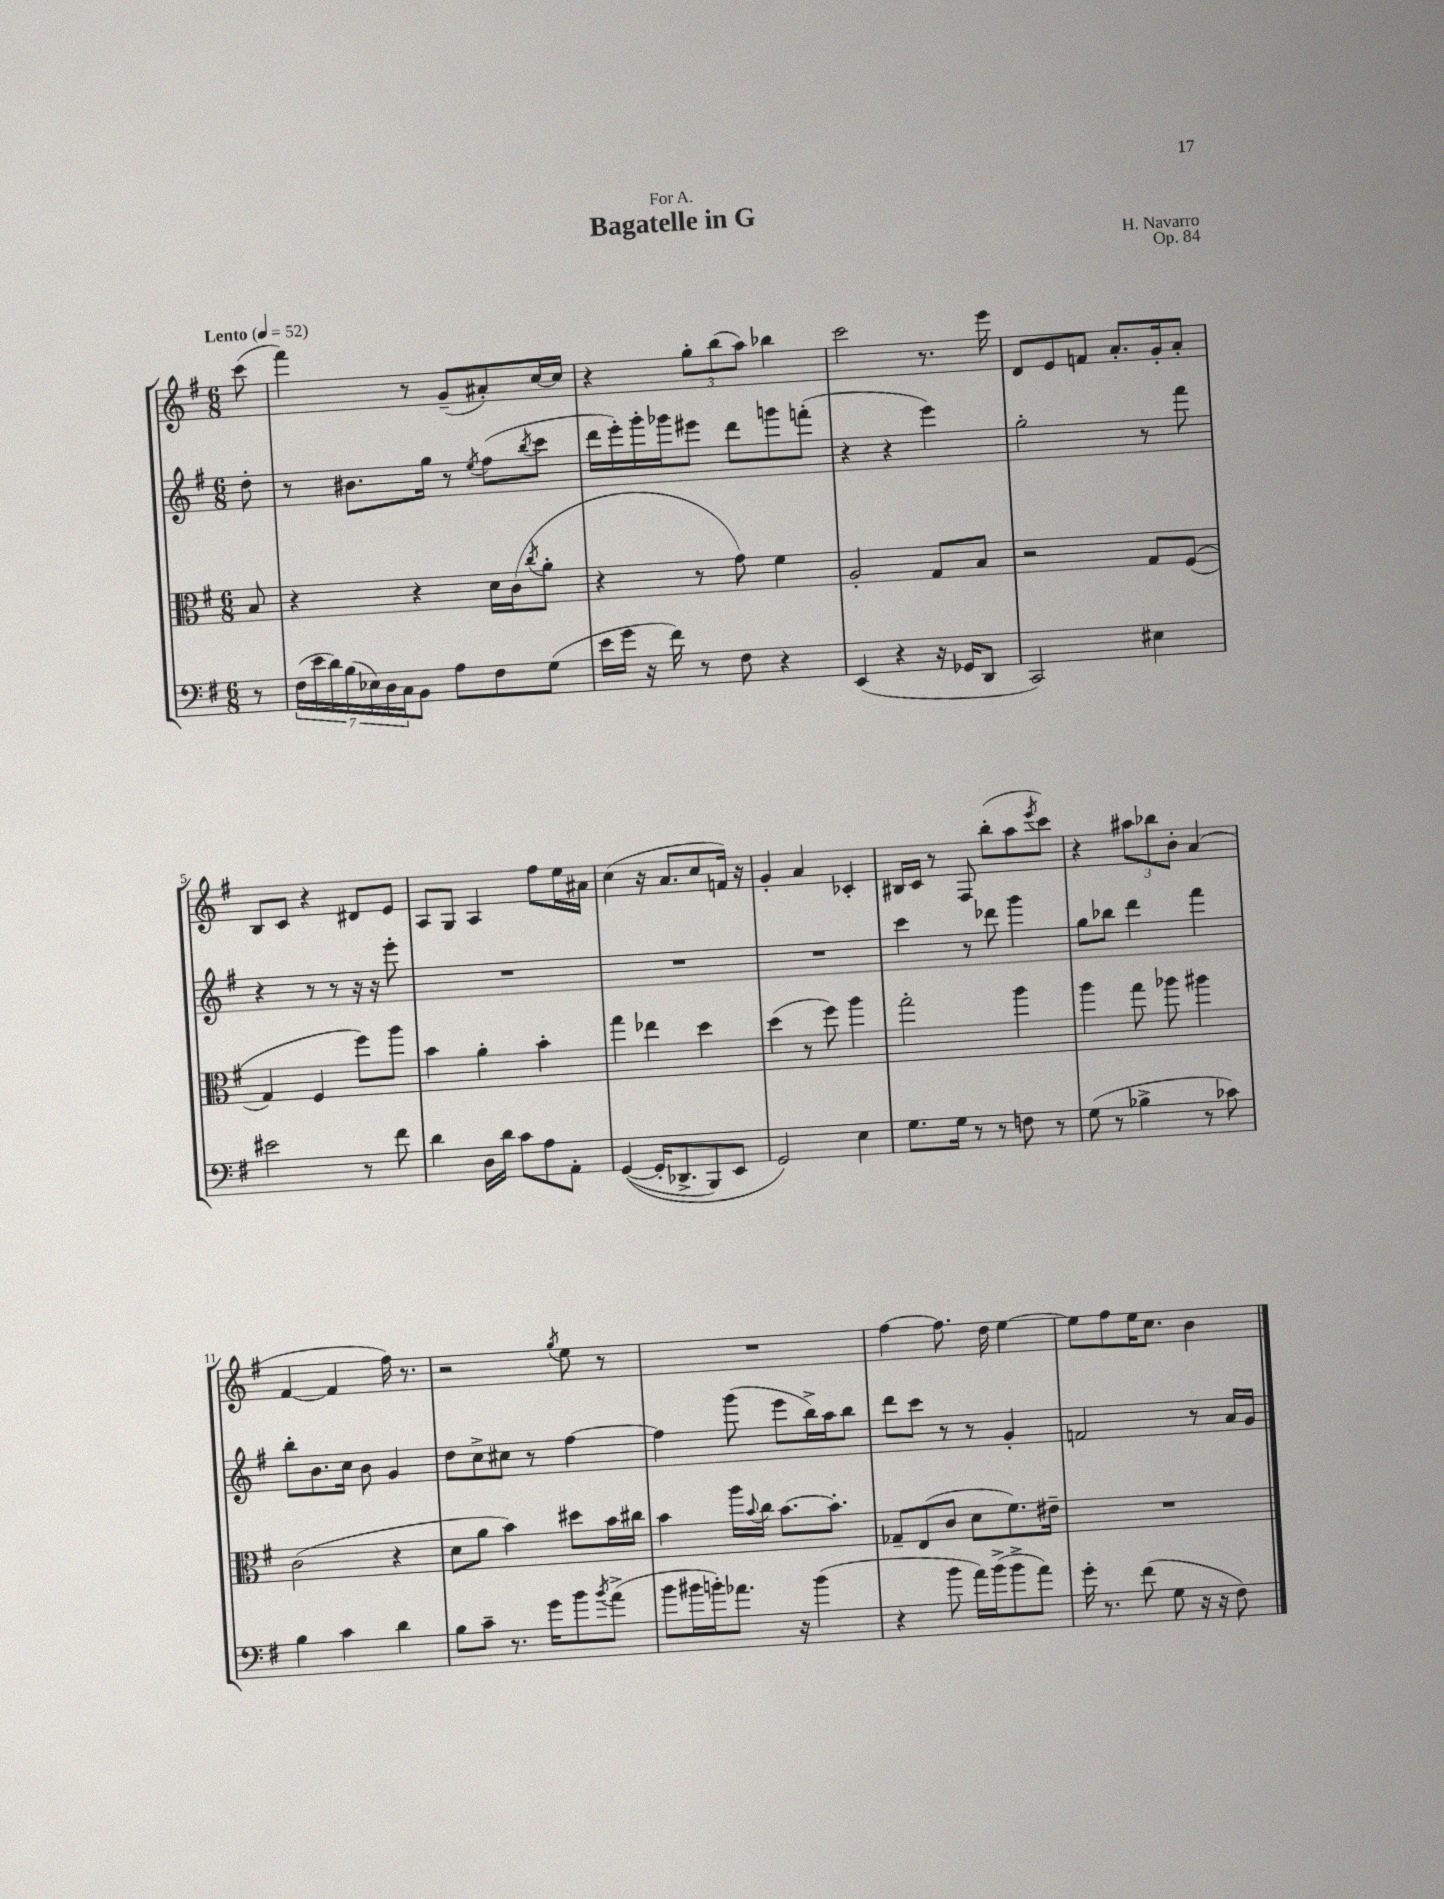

**kern	**kern	**kern	**kern
*staff4	*staff3	*staff2	*staff1
*clefF4	*clefC3	*clefG2	*clefG2
*k[f#]	*k[f#]	*k[f#]	*k[f#]
*M6/8	*M6/8	*M6/8	*M6/8
*MM52	*MM52	*MM52	*MM52
8r	8B	8dd'	(8ccc
=	=	=	=
(28F#	4r	8r	4fff#)
28e	.	.	.
28d)	.	.	.
(28B	.	.	.
.	.	8.b#	.
28E-)	.	.	.
28D	.	.	.
28C	.	.	.
8BB	4r	.	8r
.	.	16gg	.
8A	.	8r	(8g~
.	.	8qee	.
8F#	16d	(8ff#	8a#')
.	(16c	.	.
.	8qcc	8qbb	.
(8G	8a'	8ccc	[16cc
.	.	.	16cc]
=	=	=	=
16e	4r	16ddd	4r
16g	.	16eee')	.
16r	.	16ggg'	.
16f#)	.	16ggg-	.
8r	8r	8eee#	12gg'
.	.	.	(12bb
8F#	8g)	8ddd	.
.	.	.	12aa)
4r	4f#	8ggg	4bb-
.	.	(8fff'	.
=	=	=	=
(4EE	2A'	4r	2ccc
4r	.	4r	.
16r	8G	4eee)	8.r
16GG-	.	.	.
8DD	8B	.	.
.	.	.	16eee
=	=	=	=
2CC)	2r	2gg'	8d
.	.	.	8e
.	.	.	8f
.	.	.	8.a'
4E#	8G	8r	.
.	.	.	16g'
.	&((8F#	8fff#	8a'
=	=	=	=
2e#	4G)	4r	8B
.	.	.	8c
.	4F#	8r	4r
.	.	8r	.
8r	8ff#&)	16r	8d#
.	.	16r	.
8f#	8aa	8eee'	8e
=	=	=	=
4d	4b	2.r	8A
.	.	.	8G
16D	4a'	.	4A
16d	.	.	.
8c	.	.	.
8A	4b'	.	8ff#
8AA'	.	.	16ee
.	.	.	16a#
=	=	=	=
&(([4GG	4gg	2.r	(4cc
16GG']	4ee-	.	16r
8.DD-^	.	.	8.a
8BBB)	4dd	.	8cc
8EE	.	.	16f)
.	.	.	16r
=	=	=	=
2GG&)	(4dd	2.r	4g'
.	8r	.	4a
.	8ff#)	.	.
4E	4aa	.	4c-'
=	=	=	=
8.G	2gg'	4ccc	16B#
.	.	.	16c
.	.	.	8r
16G	.	.	.
8r	.	8r	8F#
8r	.	8ddd-	(8bb'
8F	4aa	4ggg	8aa
.	.	.	8qeee
8r	.	.	8ccc)
=	=	=	=
(8G	4aa	8gg	4r
8r	.	8bb-	.
4B-^	8gg	4ddd	12aa#
.	.	.	12bb-
.	8aa-	.	.
.	.	.	12b'
8r	4aa#	4fff#	(4a
8c-)	.	.	.
=	=	=	=
4B	(2c	8bb'	[4f#
.	.	8.b	.
4c	.	.	4f#]
.	.	16cc	.
.	.	8b	.
4d	4r	4g	16ff#)
.	.	.	8.r
=	=	=	=
8B	8d	8dd	2r
8c~	8a	8cc^	.
8.r	4b)	8cc#	.
.	.	8r	.
16g	.	.	.
.	.	.	8qgg
8b	8dd#	[4ff#	8ee
8qb	.	.	.
(8a^	16b	.	8r
.	16cc#	.	.
=	=	=	=
8b	4b	4ff#]	2.r
16b#	.	.	.
16b')	.	.	.
8.a-	16aa	(8ggg	.
.	8qqb	.	.
.	16cc	.	.
.	[8.b	8eee	.
16r	.	.	.
(4b	.	16bb^)	.
.	8.b']	16aa	.
.	.	8bb	.
=	=	=	=
4r	8G-~	8ddd	[4ff#
.	(8E	8ccc	.
8b	8c	8r	8.ff#]
16a)	8d	8r	.
(16b^	.	.	16dd
8b^	8.f#)	4g'	[4ee
8a)	.	.	.
.	16e#~	.	.
=	=	=	=
16g'	2.r	2f	8ee]
8.r	.	.	.
.	.	.	8ff#
(8f#	.	.	16ee
.	.	.	8.cc
8G	.	.	.
16r	.	8r	4b
16r	.	.	.
8F#)	.	16a	.
.	.	16g	.
==	==	==	==
*-	*-	*-	*-
